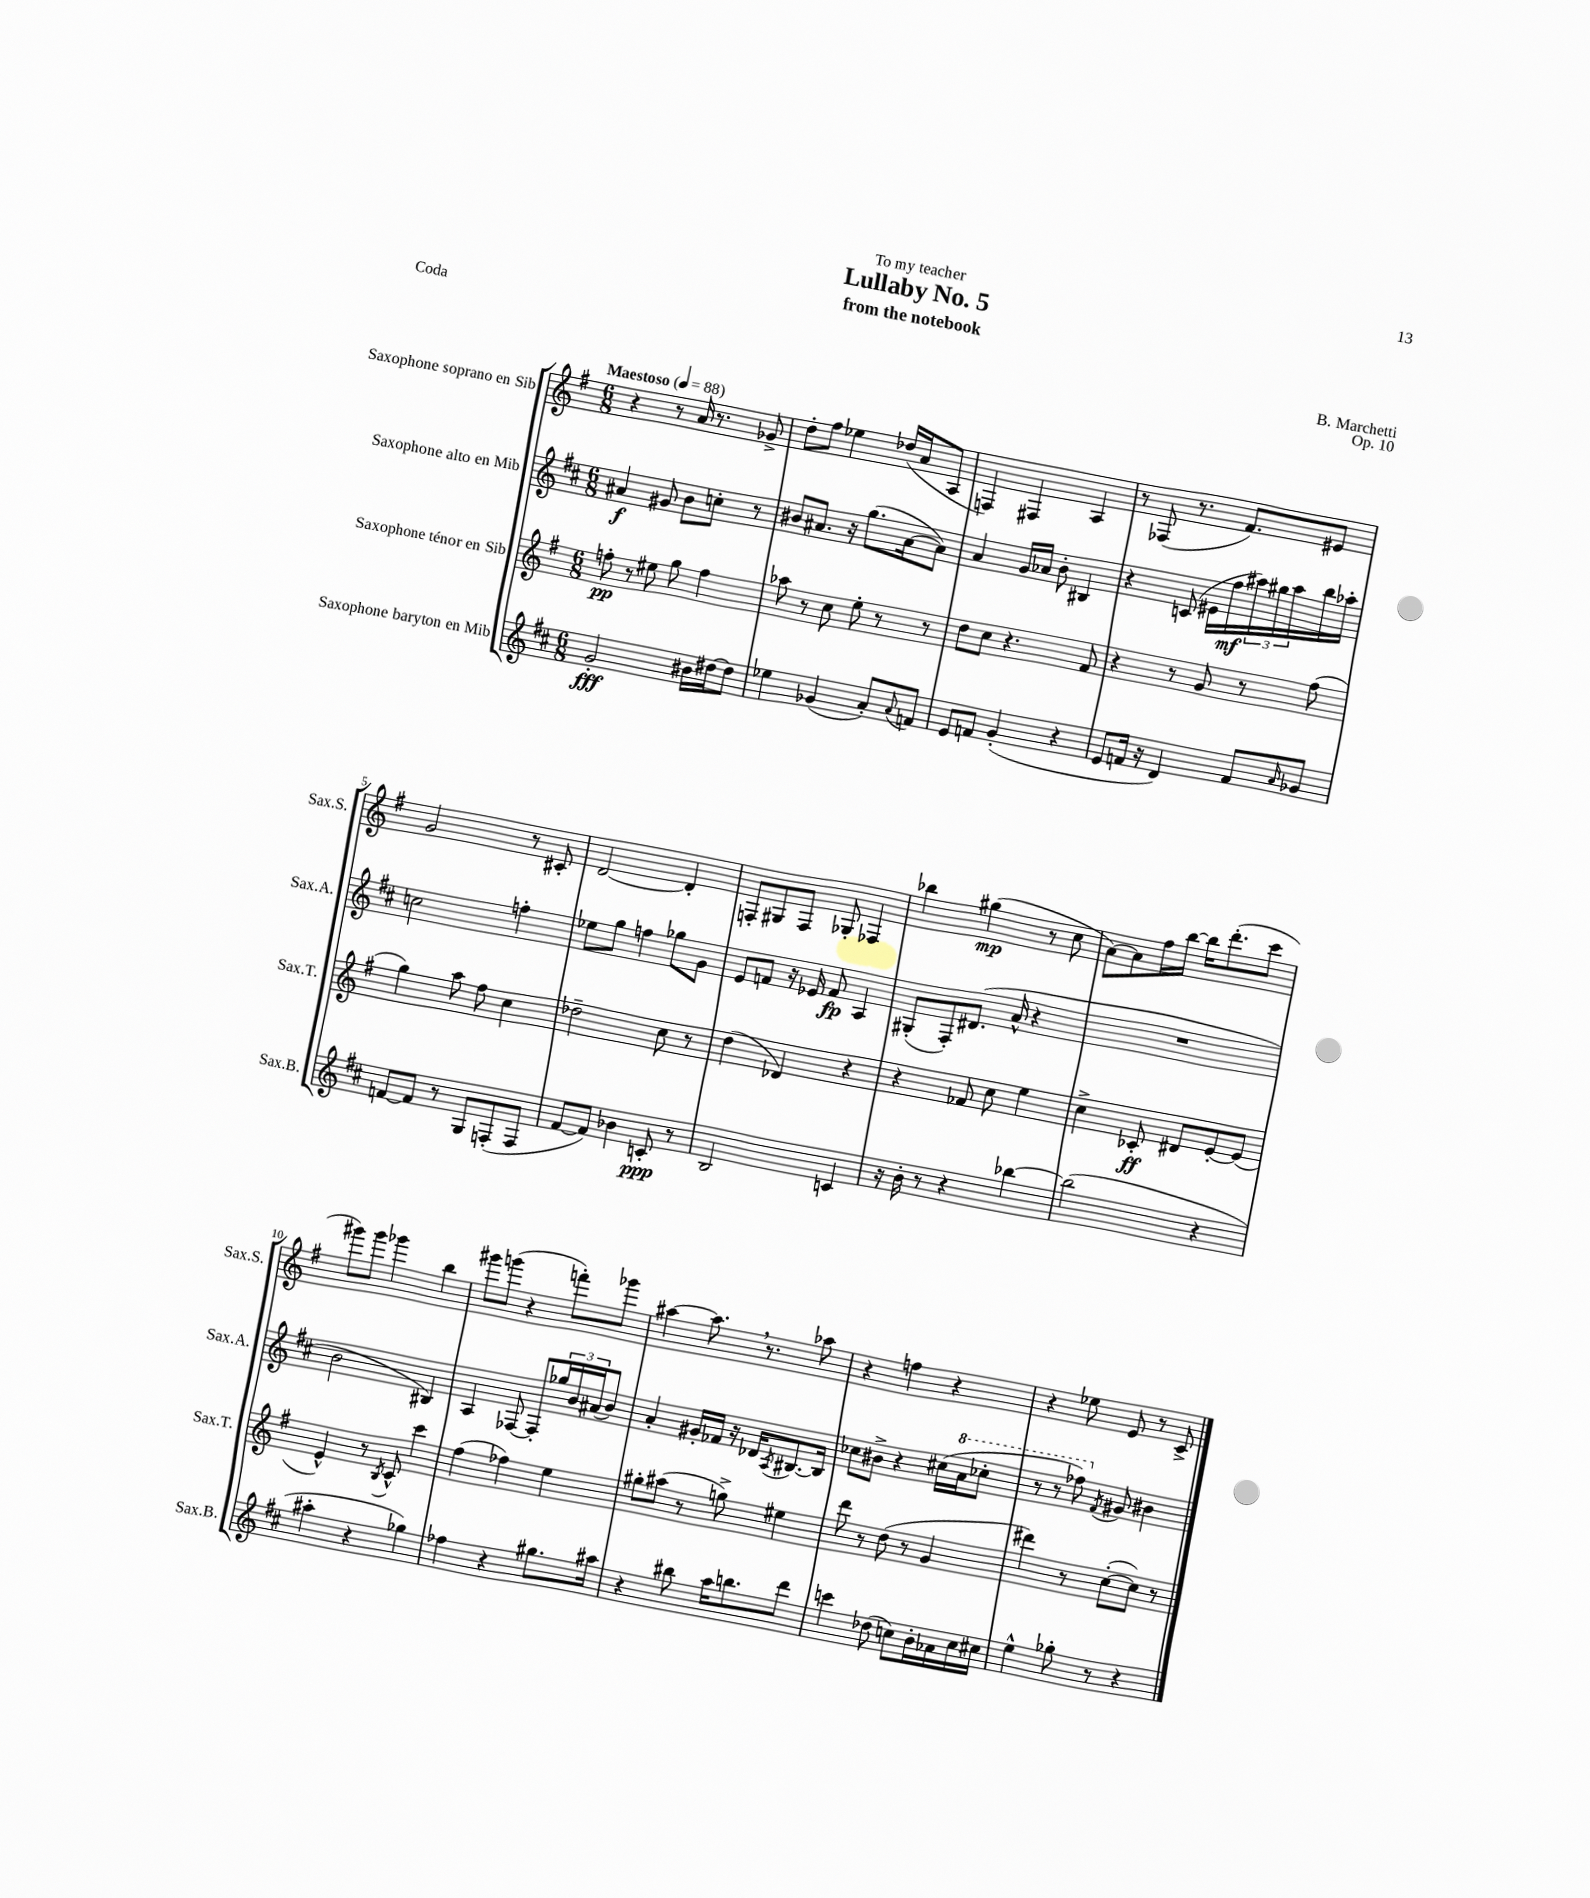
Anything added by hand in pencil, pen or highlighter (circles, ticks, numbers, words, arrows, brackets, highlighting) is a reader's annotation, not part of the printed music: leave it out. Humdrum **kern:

**kern	**dynam	**kern	**dynam	**kern	**dynam	**kern	**dynam
*part4	*part4	*part3	*part3	*part2	*part2	*part1	*part1
*staff4	*staff4	*staff3	*staff3	*staff2	*staff2	*staff1	*staff1
*I"Saxophone baryton en Mib	*	*I"Saxophone ténor en Sib	*	*I"Saxophone alto en Mib	*	*I"Saxophone soprano en Sib	*
*I'Sax.B.	*	*I'Sax.T.	*	*I'Sax.A.	*	*I'Sax.S.	*
*clefG2	*	*clefG2	*	*clefG2	*	*clefG2	*
*k[f#c#]	*	*k[f#]	*	*k[f#c#]	*	*k[f#]	*
*M6/8	*	*M6/8	*	*M6/8	*	*M6/8	*
*MM88	*	*MM88	*	*MM88	*	*MM88	*
=1	=1	=1	=1	=1	=1	=1	=1
!	!	!	!	!	!	!LO:TX:a:B:t=Maestoso	!
2g'/	fff	8ffn'\	pp	4a#X/	f	4r	.
.	.	8r	.	.	.	.	.
.	.	8ee#X\	.	8g#X/	.	8r	.
.	.	8gg\	.	8b\L	.	16a/	.
.	.	.	.	.	.	8.r	.
16b#X\LL	.	4ff\	.	8ccn'\J	.	.	.
[16dd#X\J	.	.	.	.	.	.	.
8dd#\J]	.	.	.	8r	.	8g-X^/	.
=2	=2	=2	=2	=2	=2	=2	=2
4ee-X\	.	8aa-X\	.	8b#X/L	.	8dd'\L	.
.	.	8r	.	8.a#X/J	.	8ff#\J	.
(4g-X/	.	8cc\	.	.	.	4ee-X\	.
.	.	.	.	16r	.	.	.
.	.	8ee'\	.	(8.gg\L	.	.	.
8a'/L)	.	8r	.	.	.	(16dd-X/LL	.
.	.	.	.	[16a#\k	.	16a/J	.
8qqa/	.	.	.	.	.	.	.
8fn/J	.	8r	.	8a#\J])	.	8A/J	.
=3	=3	=3	=3	=3	=3	=3	=3
8e/L	.	8dd\L	.	4a/	.	4Fn/)	.
8fn/J	.	8cc\J	.	.	.	.	.
(4g'/	.	4.r	.	16g/LL	.	4F#X/	.
.	.	.	.	16a-X/JJ	.	.	.
.	.	.	.	8b'\	.	.	.
4r	.	.	.	4B#X/	.	4A/	.
.	.	8f#/	.	.	.	.	.
=4	=4	=4	=4	=4	=4	=4	=4
8e/L	.	4r	.	4r	.	8r	.
16fn/Jk	.	.	.	.	.	(8F-X/	.
16r	.	.	.	.	.	.	.
4d/)	.	8r	.	(8cn/	.	8.r	.
.	.	8g/	.	16e#X\LL	.	.	.
.	.	.	.	16ff#\	mf	8.f#/L)	.
8f/L	.	8r	.	24aa#X\)	.	.	.
.	.	.	.	24gg#X\	.	.	.
.	.	.	.	24aa#\	.	.	.
16qqa/	.	.	.	.	.	.	.
8g-X/J	.	(8ff#\	.	16bb\	.	8e#X/J	.
.	.	.	.	16aa-X'\JJ	.	.	.
!!LO:LB:g=z
=5	=5	=5	=5	=5	=5	=5	=5
[8fn/L	.	4gg\)	.	2ccn\	.	2g/	.
8f/J]	.	.	.	.	.	.	.
8r	.	8aa\	.	.	.	.	.
8G/L	.	8ff#\	.	.	.	.	.
(8Fn'/	.	4cc\	.	4ffn'\	.	8r	.
8F/J	.	.	.	.	.	8c#X'/	.
=6	=6	=6	=6	=6	=6	=6	=6
[8f#/L	.	2dd-X~\	.	8ee-X\L	.	[2d/	.
8f#/J])	.	.	.	8gg\J	.	.	.
4b-X\	.	.	.	4ffn\	.	.	.
8cn'/	ppp	8cc\	.	8gg-X\L	.	4d'/]	.
8r	.	8r	.	8g\J	.	.	.
=7	=7	=7	=7	=7	=7	=7	=7
2B/	.	(4dd\	.	8e/L	.	8Fn'/L	.
.	.	.	.	8fn/J	.	8G#X/	.
.	.	4d-X/)	.	16r	.	8F/J	.
.	.	.	.	16e-X/	.	.	.
.	.	.	.	8f/	fp	8G-X'/	.
4cn/	.	4r	.	4A/	.	4F-X/	.
=8	=8	=8	=8	=8	=8	=8	=8
16r	.	4r	.	(8G#X'/L	.	4bb-X\	.
16b'\	.	.	.	.	.	.	.
8r	.	.	.	8F#'/)	.	.	.
4r	.	8f-X/	.	(8.d#X/J	.	(4gg#X\	mp
.	.	8cc\	.	.	.	.	.
.	.	.	.	16a^^/	.	.	.
[4bb-X\	.	4ee\	.	4r	.	8r	.
.	.	.	.	.	.	8cc\	.
=9	=9	=9	=9	=9	=9	=9	=9
(2bb-\]	.	4cc^\	.	2.r	.	[8a\L)	.
.	.	.	.	.	.	8a\]	.
.	.	8c-X'/	ff	.	.	16ff#\L	.
.	.	.	.	.	.	[16bb\JJ	.
.	.	8d#X/L	.	.	.	16bb\KL]	.
.	.	.	.	.	.	(8.ddd'\	.
4r	.	[8e'/	.	.	.	.	.
.	.	(8e/J]	.	.	.	8ccc\J	.
!!LO:LB:g=z
=10	=10	=10	=10	=10	=10	=10	=10
4aa#X'\	.	4e^^/)	.	2b\	.	8ggg#X\L)	.
.	.	.	.	.	.	8ggg#\J	.
4r	.	8r	.	.	.	4ggg-X\	.
.	.	8qB/	.	.	.	.	.
.	.	8c^^/	.	.	.	.	.
4gg-X\)	.	4ccc\	.	4B#X/)	.	4bb\	.
=11	=11	=11	=11	=11	=11	=11	=11
4ff-X\	.	(4ff#\	.	4A/	.	8ggg#X\L	.
.	.	.	.	.	.	(8gggn\J	.
4r	.	4ff-X\)	.	[8F-X/	.	4r	.
.	.	.	.	8F-'/L]	.	.	.
8.gg#X\L	.	4ee\	.	24gg-X/L	.	8fffn'\L)	.
.	.	.	.	24b/	.	.	.
.	.	.	.	(24a#X/J	.	.	.
.	.	.	.	8b/J)	.	8ggg-X\J	.
16aa#X\Jk	.	.	.	.	.	.	.
=12	=12	=12	=12	=12	=12	=12	=12
4r	.	8gg#X'\L	.	4a'/	.	[4aa#X\	.
.	.	(8aa#X\J	.	.	.	.	.
8bb#X\	.	8r	.	16g#X'/LL	.	8.aa#,\]	.
.	.	.	.	16f-X/JJ	.	.	.
16aa\KL	.	8ggn^\)	.	16r	.	.	.
8.bbn\	.	.	.	16d-X/KL	.	8.r	.
.	.	.	.	8qA/	.	.	.
.	.	4ee#X\	.	[8.B#X/	.	.	.
8ddd\J	.	.	.	.	.	8aa-X\	.
.	.	.	.	16B#/Jk]	.	.	.
=13	=13	=13	=13	=13	=13	=13	=13
4cccn\	.	8ddd\	.	8cc-X\L	.	4r	.
.	.	8r	.	8b#X^\J	.	.	.
(8dd-X\	.	(8dd\	.	4r	.	4ffn\	.
8ccn\L)	.	8r	.	.	.	.	.
16b'\L	.	4g/	.	(16cc#X\LL	.	4r	.
*	*	*	*	*8va	*	*	*
16a-X\	.	.	.	16aa\J	.	.	.
16cc\	.	.	.	8ccc-X'\J	.	.	.
16cc#X\JJ	.	.	.	.	.	.	.
=14	=14	=14	=14	=14	=14	=14	=14
4ee^^\	.	4ddd#X\)	.	8r	.	4r	.
.	.	.	.	8r	.	.	.
8gg-X'\	.	8r	.	8fff-X\)	.	8ee-X\	.
*	*	*	*	*X8va	*	*	*
.	.	.	.	8qf#/	.	.	.
8r	.	([8cc'\L	.	8g#X/	.	8e/	.
4r	.	8cc\J])	.	4b#X\	.	8r	.
.	.	8r	.	.	.	8c^/	.
==	==	==	==	==	==	==	==
*-	*-	*-	*-	*-	*-	*-	*-
